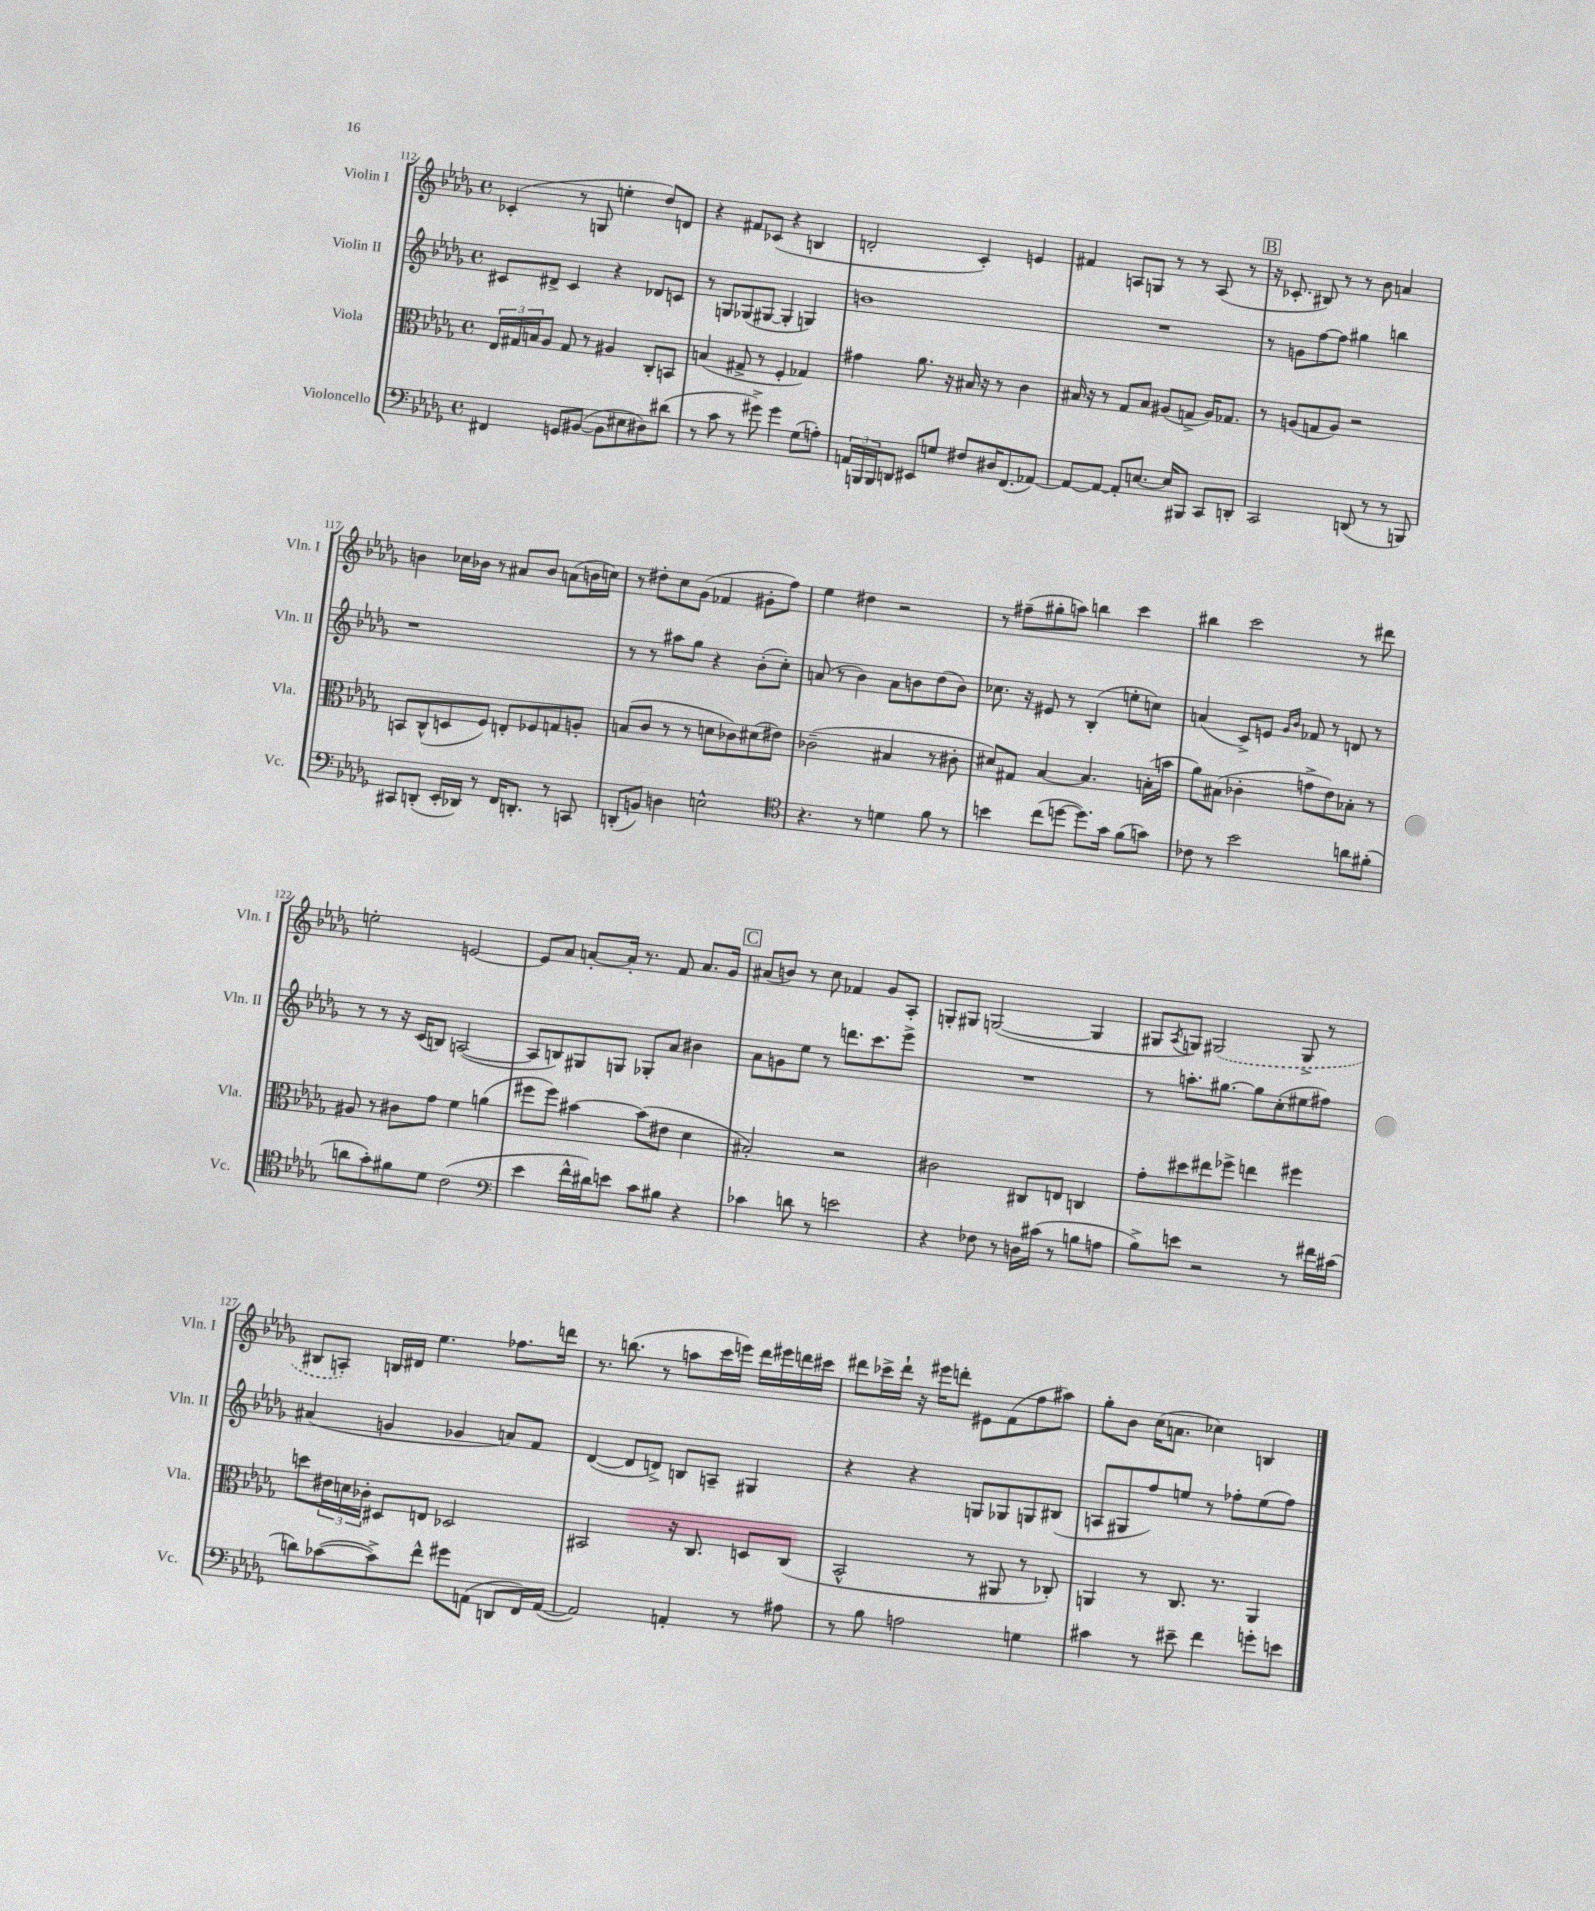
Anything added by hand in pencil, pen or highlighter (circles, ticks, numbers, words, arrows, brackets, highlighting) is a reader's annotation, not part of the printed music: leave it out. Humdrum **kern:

**kern	**kern	**kern	**kern
*part4	*part3	*part2	*part1
*staff4	*staff3	*staff2	*staff1
*I"Violoncello	*I"Viola	*I"Violin II	*I"Violin I
*I'Vc.	*I'Vla.	*I'Vln. II	*I'Vln. I
*clefF4	*clefC3	*clefG2	*clefG2
*k[b-e-a-d-g-]	*k[b-e-a-d-g-]	*k[b-e-a-d-g-]	*k[b-e-a-d-g-]
*M4/4	*M4/4	*M4/4	*M4/4
*met(c)	*met(c)	*met(c)	*met(c)
=112	=112	=112	=112
4FF#X/	24E-/LL	8c#X/L	(4c-X'/
.	24G#X/	.	.
.	24Bn/J	.	.
.	8A-/J	8d#X^/J	.
8GGn/L	8G#/	4c#/	8r
([8BB#X/J	8r	.	8Gn/
8BB#\L]	4A#X/	4r	4een'\
8E#X\	.	.	.
8D#X\)	8C'/L	8d-X/L	8dd-/L)
(8d#X\J	8BBn/J	8cn/J	8dn/J
=113	=113	=113	=113
8r	(4Bn/	8r	4r
8c\	.	8Gn/L	.
8r	8G#X^/	(8G-X/	8f#X/L
8g#X^\)	8r	[8G#X/J	(8c-X/J
4g#\	4F'/	4G#'/]	4r
(8G-\L	4G-X/)	4Gn/)	4Bn/
8An'\J)	.	.	.
=114	=114	=114	=114
24AAn/LL	4g#X\	1bn	2dn'/
24BBBn/	.	.	.
24BBB/J	.	.	.
8DDn/J	.	.	.
8EE#X/L	8.a-\	.	.
8Gn/J	.	.	.
.	16r	.	.
8F#X/L	16B#X/	.	4c'/)
.	16r	.	.
16D#X/K	8r	.	.
(8.FF/	.	.	.
.	4c\	.	4en/
[8AA-X/J)	.	.	.
=115	=115	=115	=115
8AA-/L_	16B#X/	1r	4f#X/
.	16r	.	.
8AA-/J_	8r	.	.
8AA-'/L]	8G-/L	.	8An/L
[8.En/J	8B#/J	.	8Gn/J
.	(8A#X/L	.	8r
16E/KL]	.	.	.
8BBB#X/J	8Gn^/J	.	8r
8CC/L	16A#/KL)	.	(8A/
.	8.G-X/J	.	.
8DDn'/J	.	.	8r
!!LO:REH:place=s1:t=B
=116	=116	=116	=116
2CC/	8r	8r	16r
.	.	.	8.c-X'/
.	(8An/L	8gn\L	.
.	8Gn/	[8ff\	8B#X/)
.	8A/J)	8ff\J]	8r
(8DDn/	2r	4gg#X\	8r
8r	.	.	8b-\
8r	.	4bbn\	4an/
8BBBn/)	.	.	.
!!LO:LB:g=z
=117	=117	=117	=117
8CC#X/L	8BBn/L	1r	4bn\
(8DDn'/J	(8C^^/	.	.
16EE-'/LL	8Dn/	.	16cc-X\LL
16DD-X/JJ)	.	.	16b-X\JJ
8r	8F/J)	.	8r
16FF/KL	8En'/L	.	8a#X/L
8.DDn'/J	.	.	.
.	8F-X/	.	8b-/J
8r	8Gn/	.	(8an\L
8CCn/	8An'/J	.	16bn\L
.	.	.	16ccn\JJ)
=118	=118	=118	=118
(8DDn'/L	(8Bn/L	8r	8r
8BBn/J)	8c/J	8r	8dd#X'\L
4Dn\	8r	8aa#X\L	8cc\
.	8r	8gg-\J	(8g-\J
2En^^\	8dn\L	4r	4f-X/
.	8c-X\)	.	.
.	(8d#X\	(8b-'\L	8g#X'\L
.	8e#X\J)	8cc'\J)	8ff\J)
=119	=119	=119	=119
*clefC4	*	*	*
4.r	(2c-X~\	(8an/	4ee-\
.	.	8r	.
.	.	4b-\)	4dd#X\
8r	.	.	.
4dn\	4B#X/	8a\L	2r
.	.	8bn\	.
8f\	8r	(8dd-\	.
8r	8c#X'\	8b\J)	.
=120	=120	=120	=120
4bn\	8d#X/L)	8.cc-X\	8r
.	8G#X/J	.	(8ff#X~\L
.	.	16r	.
(8cc\L	[4B-/	8e#X/	8gg#X'\
[8ddn\J	.	8r	8aan\J)
8.dd\L])	4.B-/]	(4B-'/	4bbn\
16g-\Jk	.	.	.
(8f\L	.	8een'\L	4ccc\
8gn\J)	(16Bn'\LL	8ccn\J)	.
.	16bn\JJ	.	.
=121	=121	=121	=121
8c-X\	8a-\L)	(4an/	4bb#X\
8r	(8B#X\J	.	.
2b-\	4c-X'\	8c^/L)	2ccc\
.	.	8en/J	.
.	.	16qqg-/LL	.
.	.	16qqb-/JJ	.
.	8gn^\L	8f-X/	.
.	8e-\)	8r	.
8an\L	8B-X'\J	8dn/	8r
(8f#X'\J	8r	8r	8ddd#X\
!!LO:LB:g=z
=122	=122	=122	=122
8an\L	8A#X/	8r	2een'\
8g-'\)	8r	8r	.
8f#X\	8c#X\L	16r	.
.	.	(16c/KL	.
8d-\J	8g-\J	8Bn/J)	.
(2c\	4f\	([2An/	[2en/
.	(4an\	.	.
=123	=123	=123	=123
*clefF4	*	*	*
4e-\	8ff#X\L	8A/L]	8e/L]
.	8ff#\J)	8Bn/)	8a-/J
16f^^\LL	[4b#X\	8G#X/	[8an'/L
16d#X\J)	.	.	.
8en\J	.	8Gn/J	16a'/Jk]
.	.	.	8.r
8c\L	(8b#\L]	8G-X'/L	.
8B#X\J	8e#X\J	8a-/J	8f/
4r	4d-\	4b#X\	8.a/L
.	.	.	16g-/Jk
!!LO:REH:place=s1:t=C
=124	=124	=124	=124
4c-X\	2B#X'/)	8a-\L	(8a#X/L
.	.	8gn\	8bn/J)
8dn\	.	8ee-\J	8r
8r	.	8r	8cc\
2en\	2r	8.dddn\L	4f-X/
.	.	8.ccc\	.
.	.	.	8g-/L
.	.	8eee-^\J	8A-'/J
=125	=125	=125	=125
4r	2c#X\	1r	8Gn'/L
.	.	.	8G#X/J
8F-X\	.	.	([2Gn/
8r	.	.	.
16Dn\LL	8C#X/L	.	.
(16c#X\JJ	.	.	.
8r	8En/J	.	.
8Bn\L	4Cn/	.	4G/]
8An\J	.	.	.
=126	=126	=126	=126
8B-^\L)	8g-'\L	8r	8G#X/L
.	.	.	8qA-/
8en\J	8dd#X\	8.aan'\L	8Gn/J)
2r	8ee#X\	.	(2G#X/
.	.	[8.gg#X\J	.
.	8ff-X^\J	.	.
.	4een\	8gg#\L]	.
.	.	(8cc'\	.
8r	4ff#X\	8ee#X\	8G#^/
16f#X\LL	.	8ff#X\J)	8r
(16c#X\JJ	.	.	.
!!LO:LB:g=z
=127	=127	=127	=127
8dn\L)	8ddn\L	(4a#X/	8B#X/L
([8c-X\	24e#X\L	.	8An'/J)
.	24dn\	.	.
.	24c-X'\JJ	.	.
8c-^\])	8D#X/L	4gn/	16Bn/LL
.	.	.	16d#X/JJ
8f^^\J	8En/J	.	4.ee-\
8g#X\L	2D-X/	4g-X/	.
(8AAn\J	.	.	.
8DDn/L	.	8an/L)	8.ff-X\L
16FF/L)	.	8f/J	.
([16AA/JJ	.	.	16dddn\Jk
=128	=128	=128	=128
2AA/])	2BB#X/	([4d-/	8.r
.	.	.	(8.bbn\
.	.	8d-/L]	.
.	.	8dn^/J)	8r
4AAn'/	16r	8Bn/L	8aan\L
.	8.C/	.	.
.	.	8An~/J	16ccc\L
.	.	.	16eeen\JJ)
8r	8Dn/L	4G#X/	16ddd-\LL
.	.	.	16eee#X\
8A#X\	(8C/J	.	16dddn\
.	.	.	16ccc#X\JJ
=129	=129	=129	=129
8r	2BB-^^/	4r	8ddd#X\L
8B-\	.	.	16ccc-X^\L
.	.	.	16ddd#`\JJ
2An\	.	4r	16r
.	.	.	16eee#X\KL
.	.	.	8dddn'\J
.	8r	8Gn/L	8e#X\L
.	8AA#X/	8G-X/	(8f\
4Gn\	8r	8Gn/	8ff\
.	8C-X'/)	(8B#X/J	8aa#X\J)
=130	=130	=130	=130
4c#X\	4AAn/	8An/L	8gg-'\L
.	.	8G#X/	8b-\J
8r	8r	8ff/)	(16cc\KL
.	.	.	8.an\J
8e#X~\	8.C/	8een/J	.
4f\	.	8r	4cc-X\)
.	8.r	.	.
.	.	8ff-X'\L	.
8gn'\L	4AA/	(8ee\	4Bn/
8en\J	.	8ff-\J)	.
==	==	==	==
*-	*-	*-	*-
